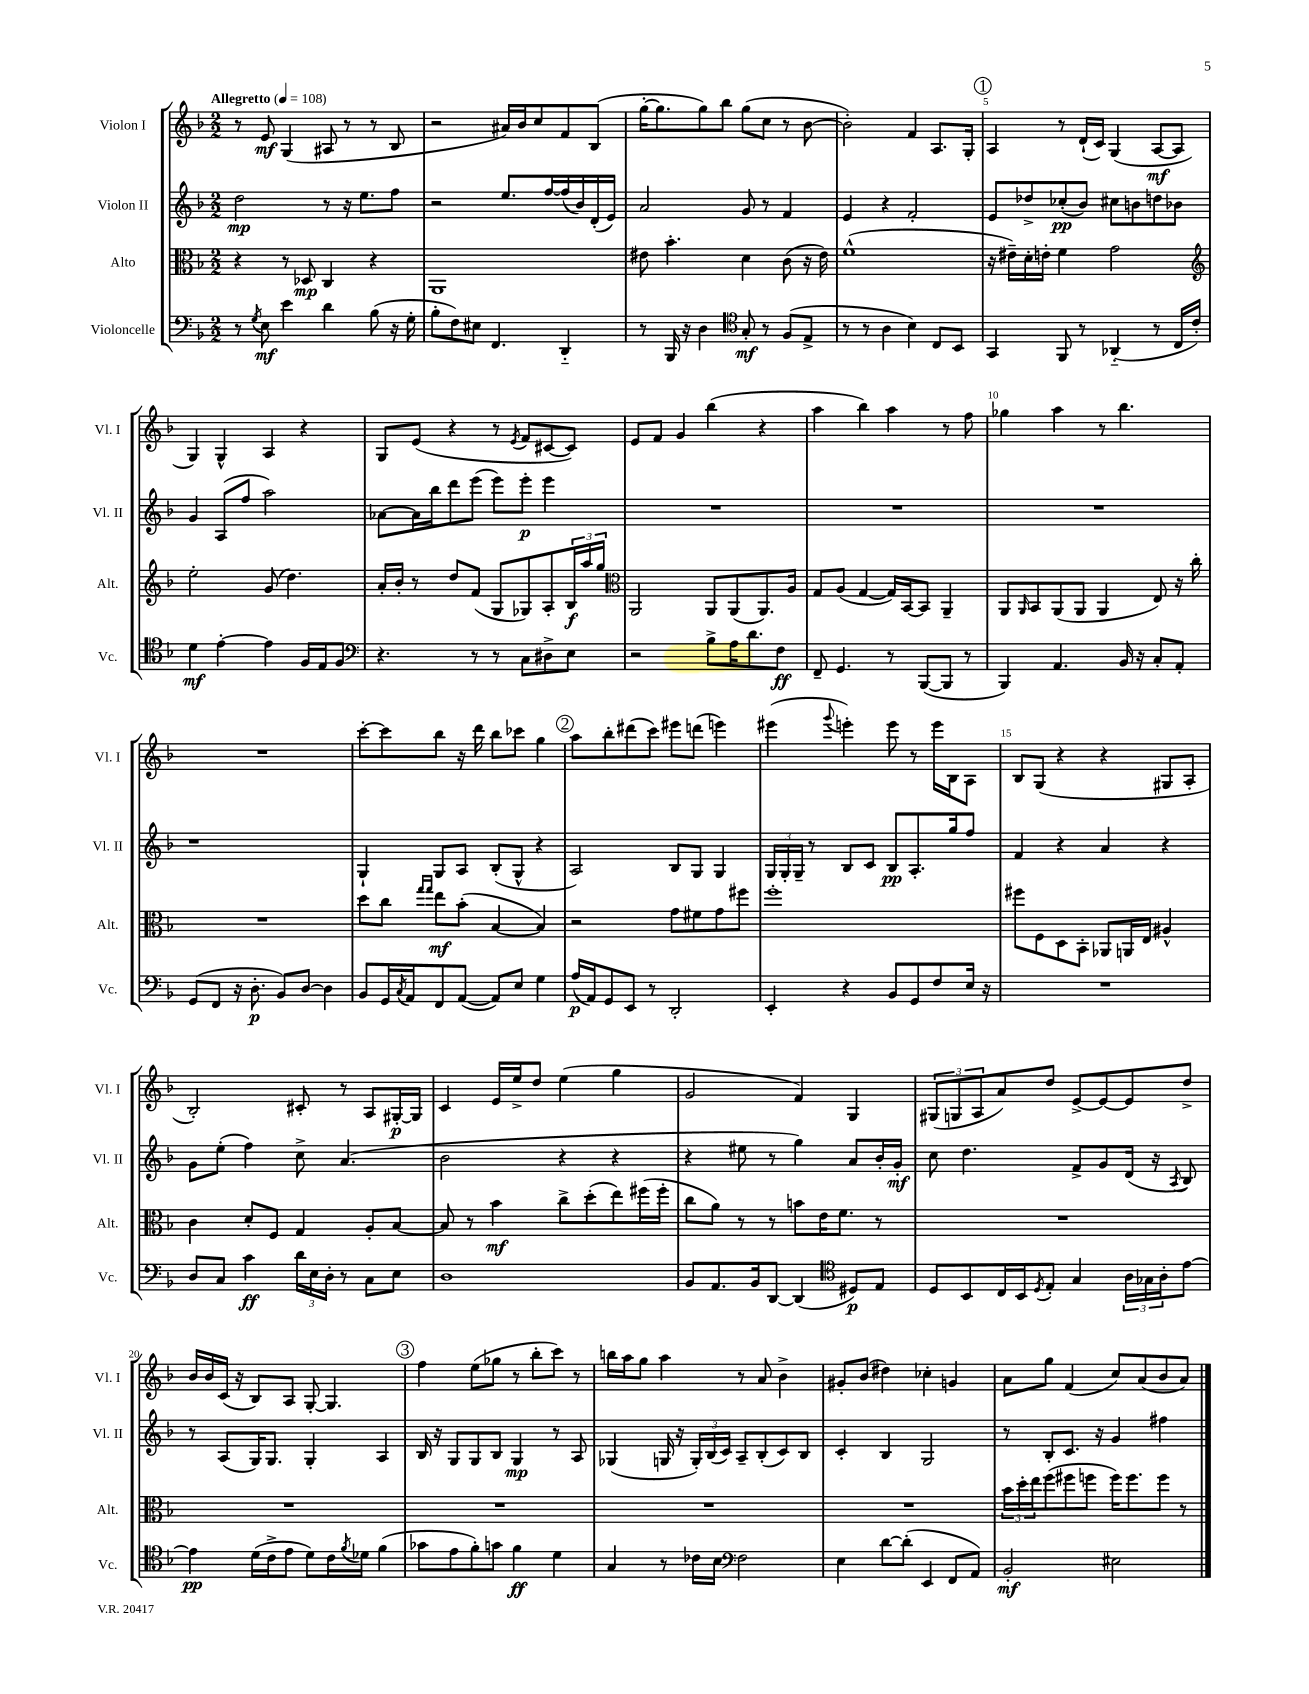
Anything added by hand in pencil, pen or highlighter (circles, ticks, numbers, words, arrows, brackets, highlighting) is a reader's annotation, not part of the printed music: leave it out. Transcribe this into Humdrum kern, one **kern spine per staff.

**kern	**kern	**kern	**kern
*staff4	*staff3	*staff2	*staff1
*clefF4	*clefC3	*clefG2	*clefG2
*k[b-]	*k[b-]	*k[b-]	*k[b-]
*M2/2	*M2/2	*M2/2	*M2/2
*MM108	*MM108	*MM108	*MM108
8r	4r	2dd	8r
8qG	.	.	.
8E	.	.	8e
4e	8r	.	(4G
.	8D-	.	.
4d	4C	8r	8A#
.	.	16r	8r
.	.	8.ee	.
(8B-	4r	.	8r
16r	.	8ff	8B-
16G'	.	.	.
=	=	=	=
8B-'	1AA	2r	2r
8F)	.	.	.
8E#	.	.	.
4.FF	.	.	.
.	.	8.ee	16a#)
.	.	.	16b-
.	.	.	8cc
.	.	[16ff	.
4DD'~	.	(16ff]	8f
.	.	16b-)	.
.	.	(16d'	(8B-
.	.	16e)	.
=	=	=	=
8r	8e#	2a	[16gg'
.	.	.	8.gg]
16BBB-	4.b-'	.	.
16r	.	.	.
4D	.	.	8gg)
.	.	.	8bb-
*clefC4	*	*	*
8G'	4d	8g	(8gg
8r	.	8r	8cc
(8F	(8c	4f	8r
8E^	16r	.	[8b-
.	16e#)	.	.
=	=	=	=
8r	(1f^^	4e	2b-'])
8r	.	.	.
4A	.	4r	.
4B-)	.	2f'	4f
8C	.	.	8.A
8BB-	.	.	.
.	.	.	16G'
=	=	=	=
4GG	16r	8e	4A
.	16e#~)	.	.
.	16d'	8dd-^	.
.	16e'	.	.
8FF	4f	(8cc-'	8r
8r	.	8b-)	(16d`
.	.	.	16c)
(4AA-'~	2g	8cc#	(4G
.	.	8b	.
8r	.	8dd	[8A
16C	.	8b-	8A]
16c')	.	.	.
=	=	=	=
*	*clefG2	*	*
4d	2ee'	4g	4G)
[4e'	.	(8A	4G^^
.	.	8ff	.
4e]	(8g	2aa)	4A
.	4.dd)	.	.
16F	.	.	4r
16E	.	.	.
8F	.	.	.
=	=	=	=
*clefF4	*	*	*
4.r	16a'	[8a-	8G
.	16b-'	.	.
.	8r	16a-]	(8e
.	.	16bb-	.
.	8dd	8ddd	4r
8r	(8f	(8eee	.
8r	8G	8eee)	8r
.	.	.	8qe
8C	8G-)	8eee'	8f
8D#^	8A'	4eee	[8c#
8E	24B-	.	8c#])
.	24aa	.	.
.	24gg	.	.
=	=	=	=
*	*clefC3	*	*
2r	2AA	1r	8e
.	.	.	8f
.	.	.	4g
8B-^	8AA	.	(4bb-
16A	(8AA	.	.
8.d	.	.	.
.	8.AA)	.	4r
8F	.	.	.
.	16A	.	.
=	=	=	=
8FF~	8G	1r	4aa
4.GG	(8A	.	.
.	[4G	.	4bb-)
8r	16G])	.	4aa
.	[16BB-	.	.
([8BBB-	8BB-]	.	.
8BBB-]	4AA~	.	8r
8r	.	.	8ff
=	=	=	=
4BBB-)	8AA	1r	4gg-
.	16qqAA	.	.
.	8BB-	.	.
4.AA	(8AA	.	4aa
.	8AA	.	.
.	4AA	.	8r
16BB-	.	.	4.bb-
16r	.	.	.
8C'	8E)	.	.
8AA'	16r	.	.
.	16cc'	.	.
=	=	=	=
(8GG	1r	1r	1r
8FF	.	.	.
16r	.	.	.
8.D'	.	.	.
8BB-)	.	.	.
[8D	.	.	.
4D]	.	.	.
=	=	=	=
8BB-	8dd	4G`	[8ccc'
16GG	8cc	.	8ccc]
8qC	.	.	.
16AA	.	.	.
.	16qqgg	.	.
.	16qqgg	.	.
8FF	8ee	8G	8bb-
([8AA	(8b-'	8A	16r
.	.	.	16ddd
8AA])	[4B-	(8B-'	8bb-
8E	.	8G^^	8ccc-
4G	4B-])	4r	4gg
=	=	=	=
(16A	2r	2A)	8aa
16AA)	.	.	.
8GG	.	.	8bb-'
8EE	.	.	(8ddd#
8r	.	.	8ccc)
2DD'	8g	8B-	8eee#
.	8f#	8G	(8ddd
.	8g	4G	4eee)
.	8ff#	.	.
=	=	=	=
4EE'	1ff'	24G	(4eee#
.	.	24G'	.
.	.	24G~	.
.	.	8r	.
.	.	.	8qqggg
4r	.	8B-	4eee')
.	.	8c	.
8BB-	.	8B-	8eee
8GG	.	8.A'	8r
8F	.	.	16eee
.	.	16gg	16B-
16E	.	8ff	8A
16r	.	.	.
=	=	=	=
1r	8ff#	4f	8B-
.	8F	.	(8G
.	8D	4r	4r
.	8BB-'	.	.
.	8AA-	4a	4r
.	16AA	.	.
.	16E	.	.
.	4A#^^	4r	8G#
.	.	.	8A'
=	=	=	=
8D	4c	8g	2B-')
8C	.	(8ee'	.
4c	8d'	4ff)	.
.	8F	.	.
24d	4G	8cc^	8c#'
24E	.	.	.
24D'	.	.	.
8r	.	(4.a	8r
8C	8A'	.	8A
8E	[8B-	.	[16G#'
.	.	.	16G#]
=	=	=	=
1D	8B-]	2b-	4c
.	8r	.	.
.	4b-	.	16e
.	.	.	16ee^
.	.	.	8dd
.	8cc^	4r	(4ee
.	(8dd'	.	.
.	8ee)	4r	4gg
.	(16ff#	.	.
.	16ff#'	.	.
=	=	=	=
8BB-	8cc	4r	2g
8.AA	8a)	.	.
.	8r	8ee#	.
16BB-	.	.	.
[8DD	8r	8r	.
(4DD]	8b	4gg)	4f)
.	16e	.	.
.	8.f	.	.
*clefC4	*	*	*
8D#)	.	8a	4G
8E	8r	16b-'	.
.	.	16g'	.
=	=	=	=
8D	1r	8cc	(12G#
.	.	.	12G
8BB-	.	4.dd	.
.	.	.	12A
16C	.	.	8a)
16BB-	.	.	.
8qD	.	.	.
8E'	.	.	8dd
4G	.	8f^	[8e^
.	.	8g	8e_
24A	.	(16d	8e]
24G-	.	.	.
.	.	16r	.
24A'	.	.	.
.	.	8qA	.
[8e	.	8B-)	8dd^
=	=	=	=
4e]	1r	8r	16b-
.	.	.	16b-
.	.	(8A	(16c
.	.	.	16r
(16d	.	16G)	8B-)
16c^	.	8.G	.
8e	.	.	8A
8d)	.	4G'	[8G'
16c	.	.	4.G]
8qf	.	.	.
16d-	.	.	.
(4f	.	4A	.
=	=	=	=
8g-	1r	16B-	4ff
.	.	16r	.
8e	.	8G	.
8f')	.	8G	(8ee
8g	.	8B-	8gg-
4f	.	4G	8r
.	.	.	8bb-'
4d	.	8r	8ccc)
.	.	8A	8r
=	=	=	=
4G	1r	(4G-	16bb
.	.	.	16aa
.	.	.	8gg
8r	.	16G	4aa
.	.	16r	.
16c-	.	24G')	.
.	.	(24B-	.
16B-	.	.	.
.	.	24c)	.
*clefF4	*	*	*
2F	.	8A~	8r
.	.	(8B-'	8a
.	.	8c)	4b-^
.	.	8B-	.
=	=	=	=
4E	1r	4c'	8g#'
.	.	.	(8b-
[8d	.	4B-	4dd#)
(8d']	.	.	.
4EE	.	2G	4cc-'
8FF	.	.	4g
8AA)	.	.	.
=	=	=	=
2BB-'	24b-	8r	8a
.	24dd'	.	.
.	24ee	.	.
.	(8ff	8B-'	8gg
.	8ff#	8.c	(4f
.	8ff	.	.
.	.	16r	.
2E#	16ff)	4g	8cc)
.	8.ff	.	.
.	.	.	(8a
.	8ff	4ff#	8b-
.	8r	.	8a)
==	==	==	==
*-	*-	*-	*-
